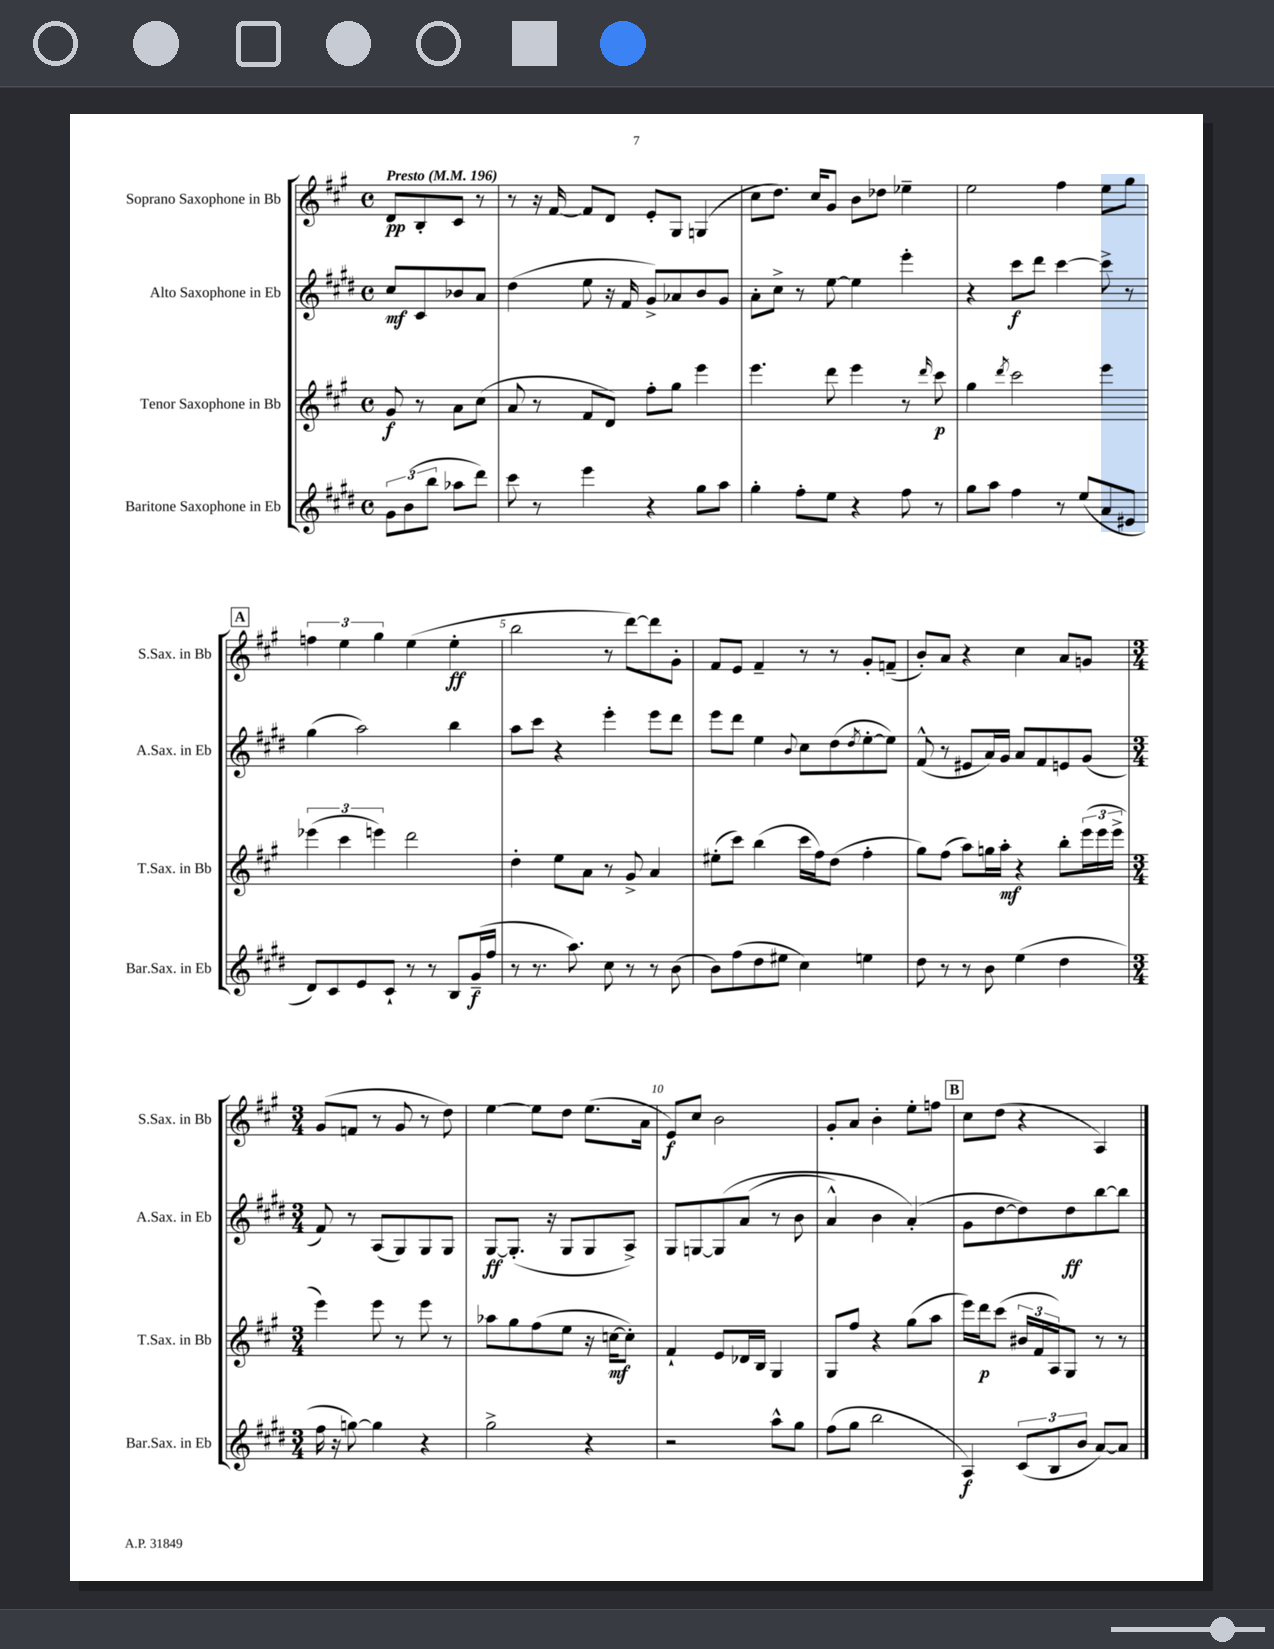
<<
\new StaffGroup <<
\new Staff = "s0" \with { instrumentName = "Soprano Saxophone in Bb" shortInstrumentName = "S.Sax. in Bb" } {
    \clef treble \key a \major \defaultTimeSignature \time 4/4 \partial 2 \tempo "Presto" 4 = 196
    d'8\pp b8-. cis'8 r8 |
    r8 r16 fis'16~ fis'8 d'8 e'8-. gis8 g4( |
    cis''8 d''8.) cis''16 gis'8 b'8 des''8 ees''4-- |
    e''2 fis''4 e''8 gis''8 |
    \mark \markup { \box "A" } \tuplet 3/2 { f''4 e''4 gis''4 } e''4( e''4-.\ff |
    b''2 r8 d'''8~) d'''8 gis'8-. |
    fis'8 e'8 fis'4-- r8 r8 gis'8-. f'8--( |
    b'8-.) a'8 r4 cis''4 a'8 g'8 |
    \numericTimeSignature \time 3/4 gis'8( f'8 r8 gis'8 r8 d''8) |
    e''4~ e''8 d''8 e''8.( a'16 |
    e'8\f) cis''8 b'2 |
    gis'8-. a'8 b'4-. e''8-. f''8 |
    \mark \markup { \box "B" } cis''8 d''8( r4 a4) \bar "|." |
}
\new Staff = "s1" \with { instrumentName = "Alto Saxophone in Eb" shortInstrumentName = "A.Sax. in Eb" } {
    \clef treble \key e \major \defaultTimeSignature \time 4/4 \partial 2
    cis''8\mf cis'8 bes'8 a'8 |
    dis''4( e''8 r16 fis'16 gis'8->) aes'8 b'8 gis'8 |
    a'8-. cis''8-> r8 e''8~ e''4 e'''4-. |
    r4 cis'''8\f dis'''8 cis'''4~ cis'''8-> r8 |
    \mark \markup { \box "A" } gis''4( a''2) b''4 |
    a''8 cis'''8 r4 e'''4-. e'''8 dis'''8 |
    e'''8 dis'''8 e''4 \appoggiatura { b'8 } cis''8 dis''8( \acciaccatura { dis''8 } e''8~-. e''8) |
    fis'8-^( r8 eis'8 a'16) gis'16 a'8 fis'8 e'8 gis'8( |
    \numericTimeSignature \time 3/4 fis'8) r8 a8( gis8) gis8 gis8 |
    gis8~\ff gis8.-.( r16 gis8 gis8 a8->) |
    gis8 g8~ g8\( a'8( r8 b'8 |
    a'4-^) b'4 a'4-.(\) |
    \mark \markup { \box "B" } gis'8 dis''8~ dis''8) dis''8\ff b''8~ b''8 \bar "|." |
}
\new Staff = "s2" \with { instrumentName = "Tenor Saxophone in Bb" shortInstrumentName = "T.Sax. in Bb" } {
    \clef treble \key a \major \defaultTimeSignature \time 4/4 \partial 2
    gis'8\f r8 a'8 cis''8( |
    a'8 r8 fis'8 d'8) fis''8-. gis''8 e'''4 |
    e'''4. d'''8 e'''4 r8 \grace { d'''16 } cis'''8\p |
    gis''4 \acciaccatura { d'''8 } cis'''2 e'''4 |
    \mark \markup { \box "A" } \tuplet 3/2 { ees'''4( cis'''4 e'''4) } d'''2 |
    d''4-. e''8 a'8 r8 gis'8-> a'4 |
    eis''8-.( cis'''8) b''4( cis'''16 fis''16) d''8( fis''4-. |
    gis''8) fis''8( a''8) g''16 a''16-.\mf r4 b''8-. \tuplet 3/2 { e'''16( e'''16 e'''16-> } |
    \numericTimeSignature \time 3/4 e'''4) e'''8 r8 e'''8 r8 |
    aes''8 gis''8 fis''8( e''8 r16 c''16~\mf c''8-.) |
    fis'4-! e'8 des'16 b16 gis4 |
    gis8 fis''8 r4 gis''8( a''8 |
    \mark \markup { \box "B" } e'''16) d'''16\p cis'''8( \tuplet 3/2 { bis'16 fis'16 a16) } gis8 r8 r8 \bar "|." |
}
\new Staff = "s3" \with { instrumentName = "Baritone Saxophone in Eb" shortInstrumentName = "Bar.Sax. in Eb" } {
    \clef treble \key e \major \defaultTimeSignature \time 4/4 \partial 2
    \tuplet 3/2 { gis'8 b'8( b''8 } aes''8 dis'''8) |
    cis'''8 r8 e'''4 r4 gis''8 a''8 |
    gis''4-. fis''8-. e''8 r4 fis''8 r8 |
    gis''8 a''8 fis''4 r8 e''8( a'8 eis'8 |
    \mark \markup { \box "A" } dis'8) cis'8 e'8 cis'8-! r8 r8 b8 gis'16--\f( fis''16 |
    r8 r8. a''8.) cis''8 r8 r8 b'8( |
    b'8) fis''8( dis''8 eis''8 cis''4) e''4 |
    dis''8 r8 r8 b'8 e''4( dis''4 |
    \numericTimeSignature \time 3/4 fis''16 r16 g''8~) g''4 r4 |
    gis''2-> r4 |
    r2 a''8-^ gis''8 |
    fis''8( gis''8 b''2 |
    \mark \markup { \box "B" } a4\f) \tuplet 3/2 { cis'8( b8 b'8 } a'8~) a'8 \bar "|." |
}
>>
>>
\layout { \context { \Score \override BarNumber.break-visibility = ##(#f #t #t) barNumberVisibility = #(every-nth-bar-number-visible 5) } }
